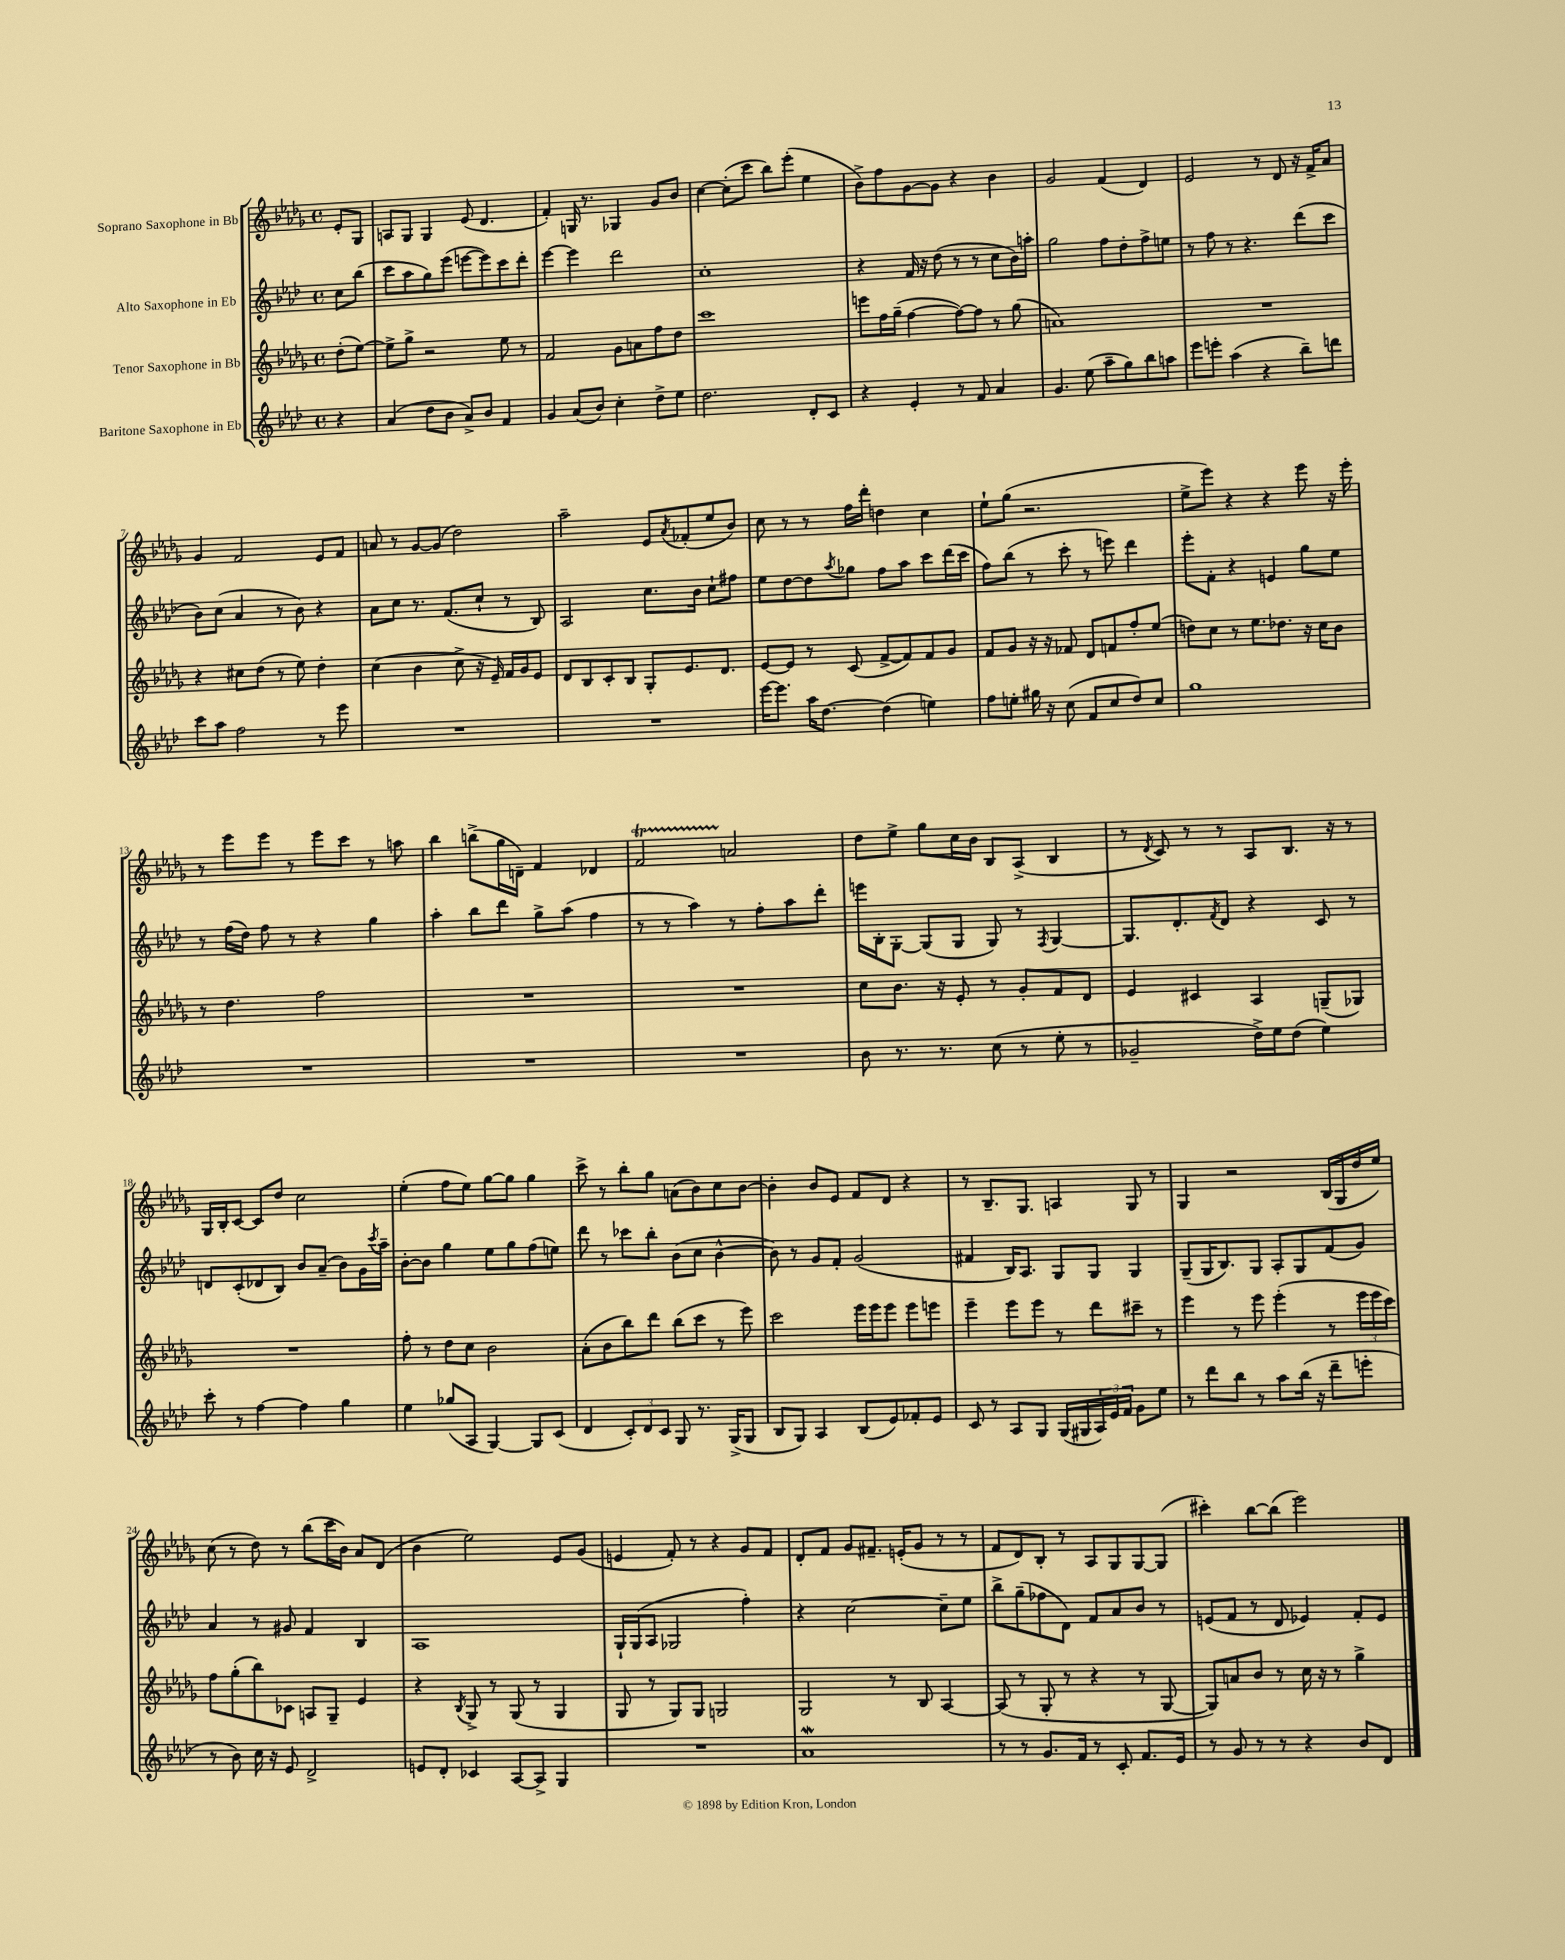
<<
\new StaffGroup <<
\new Staff = "s0" \with { instrumentName = "Soprano Saxophone in Bb" } {
    \clef treble \key des \major \defaultTimeSignature \time 4/4 \partial 4
    ees'8-. ges8 |
    a8 ges8 ges4 ees'8( des'4. |
    f'4-.) g16 r8. ges4 ges'8 bes'8 |
    c''4~ c''8-.( c'''8 bes''8) ees'''8-.( ees''4 |
    bes'8->) f''8 ges'8~ ges'8 r4 bes'4 |
    ges'2 f'4( des'4) |
    ees'2 r8 des'8 r16 f'16-> aes'8 |
    ges'4 f'2 ees'8 f'8 |
    a'8 r8 ges'8~ ges'8( des''2) |
    aes''2-- ees'8 \acciaccatura { aes'8 } fes'8-.( ees''8 bes'8) |
    c''8 r8 r8 f''16 des'''16-. d''4 c''4 |
    ees''8-! ges''8( r2. |
    ees''8-> ees'''8) r4 r4 ees'''8 r16 ees'''16-. |
    r8 ees'''8 ees'''8 r8 ees'''8 c'''8 r8 a''8 |
    bes''4 b''8->( ges''16 d'16--) f'4 des'4 |
    f'2\startTrillSpan a'2\stopTrillSpan |
    des''8 ees''8-> ges''8 c''16 bes'16 bes8 aes8->( bes4 |
    r8 \acciaccatura { des'8 } c'8) r8 r8 aes8 bes8. r16 r8 |
    ges16 bes16-. c'8~ c'8 des''8 c''2 |
    ees''4-.( f''8 ees''8) ges''8~ ges''8 ges''4 |
    c'''8-> r8 bes''8-. ges''8 a'8( bes'8) c''8 bes'8~ |
    bes'4-. bes'8 ees'8 f'8 des'8 r4 |
    r8 bes8.-- ges8. a4 ges8 r8 |
    ges4 r2 bes16( ges16 des''16 ees''16) |
    c''8( r8 des''8) r8 bes''8( c'''16 bes'16) aes'8 des'8( |
    bes'4 ees''2) ees'8 ges'8( |
    e'4 f'8-.) r8 r4 ges'8 f'8 |
    des'8-. f'8 ges'8 fis'8.-- e'16-.( ges'8 r8 r8 |
    f'8 des'8) bes8-. r8 aes8 ges8 ges8~ ges8( |
    cis'''4-.) bes''8~ bes''8( ees'''2) \bar "|." |
}
\new Staff = "s1" \with { instrumentName = "Alto Saxophone in Eb" } {
    \clef treble \key aes \major \defaultTimeSignature \time 4/4 \partial 4
    c''8 bes''8( |
    c'''8 aes''8 g''8) ees'''8( e'''8~ e'''8) c'''8 des'''8-. |
    ees'''4~ ees'''4 des'''2 |
    c''1-. |
    r4 f'16 r16 des''8( r8 r8 c''8 bes'16) a''16-. |
    g''2 f''8 des''8-. f''8-> e''8 |
    r8 f''8 r8 r4. des'''8( c'''8 |
    bes'8) c''8( aes'4 r8 bes'8) r4 |
    aes'8 c''8 r8. f'8.( c''8-! r8 bes8) |
    aes2 c''8. bes'16 c''8-! fis''8 |
    ees''8 des''8~ des''8 \acciaccatura { aes''8 } ges''8 f''8 aes''8 c'''8 des'''16( c'''16 |
    f''8) bes''8( r8 c'''8-. r8 e'''8) des'''4 |
    ees'''8-. f'8-. r4 e'4 g''8 ees''8 |
    r8 f''16( des''16) f''8 r8 r4 g''4 |
    aes''4-. bes''8 des'''8 g''8-> aes''8( f''4 |
    r8 r8 aes''4) r8 f''8-. aes''8 des'''8-. |
    e'''16 bes16-. g8~-. g8( g8 g8) r8 \acciaccatura { f8 } g4~ |
    g8. des'8.-. \acciaccatura { f'8 } des'8 r4 c'8 r8 |
    d'8 c'8-.( des'8 bes8) bes'8 aes'8--( bes'8) g'16 \acciaccatura { c'''8 } aes''16-- |
    bes'8~-. bes'8 g''4 ees''8 g''8 f''8( e''8) |
    des'''8 r8 ces'''8 bes''8-. bes'8( c''8 bes'4~-^ |
    bes'8) r8 g'8 f'8-. g'2( |
    fis'4 bes16) aes8. g8 g8 g4 |
    g8--( g16 bes8.) g8 aes8-. g8 f'8( g'8) |
    aes'4 r8 gis'8 f'4 bes4 |
    aes1 |
    g16-! g16( aes8 ges2 f''4-.) |
    r4 c''2~ c''8-- ees''8 |
    bes''8-> g''8--( fes''8 des'8) f'8 aes'8 bes'8 r8 |
    e'8( f'8 r8 des'8 ees'4) f'8-. ees'8 \bar "|." |
}
\new Staff = "s2" \with { instrumentName = "Tenor Saxophone in Bb" } {
    \clef treble \key des \major \defaultTimeSignature \time 4/4 \partial 4
    des''8-.( ees''8~) |
    ees''8-> ges''8-> r2 ees''8 r8 |
    f'2 ges'8 a'8 f''8 des''8 |
    c'''1 |
    e'''8 f''16 ges''16--( f''4~ f''8~) f''8 r8 ges''8( |
    a'1) |
    R1 |
    r4 cis''8 des''8( r8 ees''8) des''4-. |
    c''4( bes'4 c''8-> r16 ees'16--) f'16 ges'16 ees'8 |
    des'8 bes8 c'8-. bes8 ges8-. ees'8. des'8. |
    ees'8~ ees'8 r8 c'8( f'8~-> f'8) f'8 ges'8 |
    f'8 ges'8 r16 r16 fes'8 des'8 f'8 f''8-. ees''8( |
    d''8) c''8 r8 ees''8. des''8. r16 c''16 bes'8 |
    r8 des''4. f''2 |
    R1 |
    R1 |
    c''8 bes'8. r16 ees'8-. r8 ges'8-. f'8 des'8 |
    ees'4 cis'4 aes4 g8--( ges8) |
    R1 |
    f''8-. r8 des''8 c''8 bes'2 |
    aes'8-.( bes'8 bes''8) des'''8 bes''8( c'''8 r8 ees'''8) |
    c'''2 ees'''16 ees'''16 ees'''8 ees'''8 e'''8 |
    ees'''4-- ees'''8 ees'''8 r8 des'''8 cis'''8-- r8 |
    ees'''4 r8 ees'''8 ees'''4-.( r8 \tuplet 3/2 { ees'''16 ees'''16 c'''16) } |
    f''8 ges''8-.( bes''8) ces'8 a8 ges8-- ees'4 |
    r4 \acciaccatura { bes8 } ges8-> r8 ges8( r8 ges4 |
    ges8 r8 ges8) ges8 g2 |
    ges2 r8 bes8 aes4~ |
    aes8( r8 ges8-. r8 r4 r8 ges8~ |
    ges8) a'8 bes'8 r8 c''16 r16 r8 ges''4-> \bar "|." |
}
\new Staff = "s3" \with { instrumentName = "Baritone Saxophone in Eb" } {
    \clef treble \key aes \major \defaultTimeSignature \time 4/4 \partial 4
    r4 |
    aes'4( des''8 bes'8 aes'8->) bes'8 f'4 |
    g'4 aes'8( bes'8) c''4-. des''8-> ees''8 |
    des''2. des'8-. c'8 |
    r4 ees'4-. r8 f'8 aes'4 |
    g'4. ees''8( aes''8-- g''8) bes''8 a''8 |
    ees'''8 e'''8-. aes''4( r4 bes''8--) d'''8 |
    c'''8 aes''8 f''2 r8 ees'''8 |
    R1 |
    R1 |
    ees'''16~ ees'''8. aes''16 des''8.~ des''4( e''4) |
    f''8 e''8-. gis''16 r16 c''8( f'8 c''8 des''8) c''8 |
    g''1 |
    R1 |
    R1 |
    R1 |
    bes'8 r8. r8. c''8( r8 ees''8-. r8 |
    ges'2-- des''16->) ees''16 des''8( ees''4) |
    c'''8-. r8 f''4~ f''4 g''4 |
    ees''4 ges''8( aes8 g4~) g8 c'8( |
    des'4 \tuplet 3/2 { c'8-.) des'8 c'8 } g8 r8. g16->( g8 |
    bes8 g8) aes4 bes8( ees'8) fes'8-. ees'8 |
    c'8 r8 aes8 g8 g16( gis16 \tuplet 3/2 { aes16) ees'16 f'16 } g'8 ees''8 |
    r8 des'''8 bes''8 r8 aes''8 bes''16( r16 des'''8-- e'''8-. |
    r8 bes'8) c''16 r16 ees'8 des'2-> |
    e'8 des'8-. ces'4 aes8~ aes8-> g4 |
    R1 |
    aes'1\mordent |
    r8 r8 g'8. f'16 r8 c'8-. f'8. ees'16 |
    r8 g'8 r8 r8 r4 bes'8 des'8 \bar "|." |
}
>>
>>
